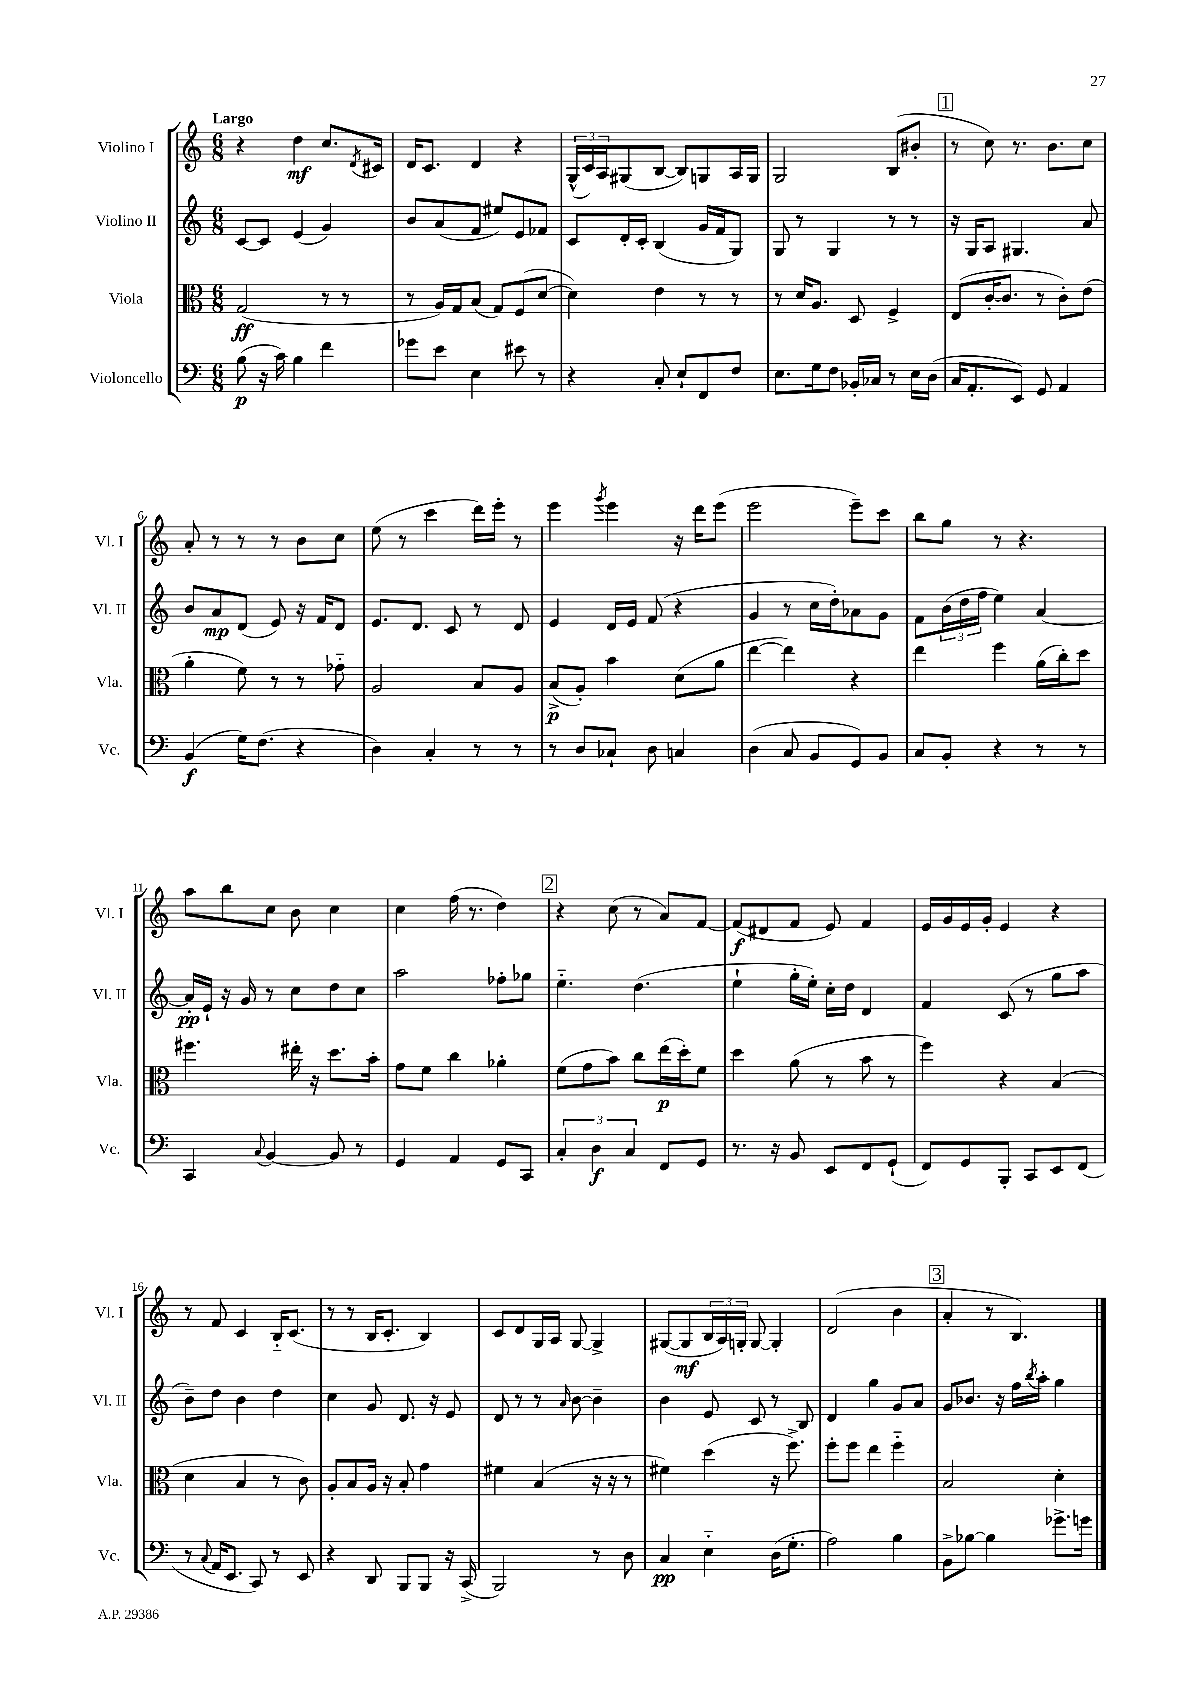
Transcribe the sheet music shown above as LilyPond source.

<<
\new StaffGroup <<
\new Staff = "s0" \with { instrumentName = "Violino I" shortInstrumentName = "Vl. I" } {
    \clef treble \key c \major \numericTimeSignature \time 6/8 \tempo "Largo"
    r4 d''4\mf c''8. \acciaccatura { d'8 } cis'16 |
    d'16 c'8. d'4 r4 |
    \tuplet 3/2 { g16-^( c'16) a16 } gis8( b8~ b8) g8 a16 g16 |
    g2 b8( bis'8-. |
    \mark \markup { \box "1" } r8 c''8) r8. b'8. c''8 |
    a'8-. r8 r8 r8 b'8 c''8 |
    e''8( r8 c'''4 d'''16) e'''16-. r8 |
    e'''4 \acciaccatura { g'''8 } e'''4 r16 d'''16 e'''8( |
    e'''2 e'''8--) c'''8 |
    b''8 g''8 r8 r4. |
    a''8 b''8 c''8 b'8 c''4 |
    c''4 f''16( r8. d''4) |
    \mark \markup { \box "2" } r4 c''8( r8 a'8) f'8~ |
    f'8\f( dis'8 f'8 e'8) f'4 |
    e'16 g'16 e'16 g'16-. e'4 r4 |
    r8 f'8 c'4 b16-_ c'8.( |
    r8 r8 b16 c'8.-. b4) |
    c'8 d'8 g16 a16 g8~ g4-> |
    gis8~( gis8\mf \tuplet 3/2 { b16 a16) g16-. } g8~ g4-. |
    d'2( b'4 |
    \mark \markup { \box "3" } a'4-. r8 b4.) \bar "|." |
}
\new Staff = "s1" \with { instrumentName = "Violino II" shortInstrumentName = "Vl. II" } {
    \clef treble \key c \major \numericTimeSignature \time 6/8
    c'8~ c'8 e'4( g'4) |
    b'8 a'8( f'8 eis''8) e'8 fes'8 |
    c'8 d'16-. c'16-. b4( g'16 f'16 g8) |
    g8 r8 g4 r8 r8 |
    \mark \markup { \box "1" } r16 g16 a8 gis4. a'8 |
    b'8 a'8\mp d'8( e'8) r16 f'16 d'8 |
    e'8. d'8. c'8 r8 d'8 |
    e'4 d'16 e'16 f'8( r4 |
    g'4 r8 c''16 d''16-.) aes'8 g'8 |
    f'8 \tuplet 3/2 { b'16( d''16 f''16 } e''4) a'4~ |
    a'16-.\pp e'16-! r16 g'16 r8 c''8 d''8 c''8 |
    a''2 fes''8-. ges''8 |
    \mark \markup { \box "2" } e''4.-_ d''4.( |
    e''4-! g''16-. e''16-.) c''16-. d''16 d'4 |
    f'4 c'8( r8 g''8 a''8 |
    b'8--) d''8 b'4 d''4 |
    c''4 g'8 d'8. r16 e'8 |
    d'8 r8 r8 \grace { a'16 } b'8~ b'4-- |
    b'4 e'8 c'8 r8 b8 |
    d'4 g''4 g'8 a'8 |
    \mark \markup { \box "3" } g'8 bes'8. r16 f''16 \acciaccatura { b''8 } a''16-. g''4 \bar "|." |
}
\new Staff = "s2" \with { instrumentName = "Viola" shortInstrumentName = "Vla." } {
    \clef alto \key c \major \numericTimeSignature \time 6/8
    g2\ff( r8 r8 |
    r8 a16) g16 b8( g8) f8( d'8~ |
    d'4) e'4 r8 r8 |
    r8 d'16 a8. d8 f4-> |
    \mark \markup { \box "1" } e8( c'16~-. c'8. r8 c'8-.) e'8( |
    a'4-. f'8) r8 r8 ges'8-_ |
    a2 b8 a8 |
    b8->\p( a8-.) b'4 d'8( a'8 |
    e''4~ e''4) r4 |
    e''4 f''4 a'16( c''16-.) d''8 |
    fis''4. eis''16-. r16 d''8. b'16-. |
    g'8 f'8 c''4 aes'4-. |
    \mark \markup { \box "2" } f'8( g'8 b'8) c''8 e''16\p( d''16-.) f'8 |
    d''4 a'8( r8 b'8 r8 |
    f''4) r4 b4( |
    d'4 b4 r8 c'8) |
    a8-. b8 a16 r16 b8-. g'4 |
    fis'4 b4( r16 r16 r8 |
    fis'4) d''4( r16 f''8.->) |
    f''8-. f''8 e''4 f''4-_ |
    \mark \markup { \box "3" } b2 d'4-. \bar "|." |
}
\new Staff = "s3" \with { instrumentName = "Violoncello" shortInstrumentName = "Vc." } {
    \clef bass \key c \major \numericTimeSignature \time 6/8
    b8\p( r16 c'16) b4 f'4 |
    ges'8 e'8 e4 eis'8 r8 |
    r4 c8-. e8-! f,8 f8 |
    e8. g16 f8 bes,16-. ces16 r8 e16 d16( |
    \mark \markup { \box "1" } c16 a,8.-. e,8) g,8 a,4 |
    b,4\f( g16) f8.( r4 |
    d4) c4-. r8 r8 |
    r8 d8 ces8-! d8 c4 |
    d4( c8 b,8 g,8) b,8 |
    c8 b,8-. r4 r8 r8 |
    c,4 \appoggiatura { c8 } b,4~ b,8 r8 |
    g,4 a,4 g,8 c,8 |
    \mark \markup { \box "2" } \tuplet 3/2 { c4-. d4\f c4 } f,8 g,8 |
    r8. r16 b,8 e,8 f,8 g,8-!( |
    f,8) g,8 b,,8-. c,8 e,8 f,8( |
    r8 \appoggiatura { c8 } a,16 e,8. c,8) r8 e,8 |
    r4 d,8 b,,8 b,,8 r16 c,16->( |
    b,,2) r8 d8 |
    c4\pp e4-_ d16( g8.-. |
    a2) b4 |
    \mark \markup { \box "3" } b,8-> bes8~ bes4 ges'8.-> g'16 \bar "|." |
}
>>
>>
